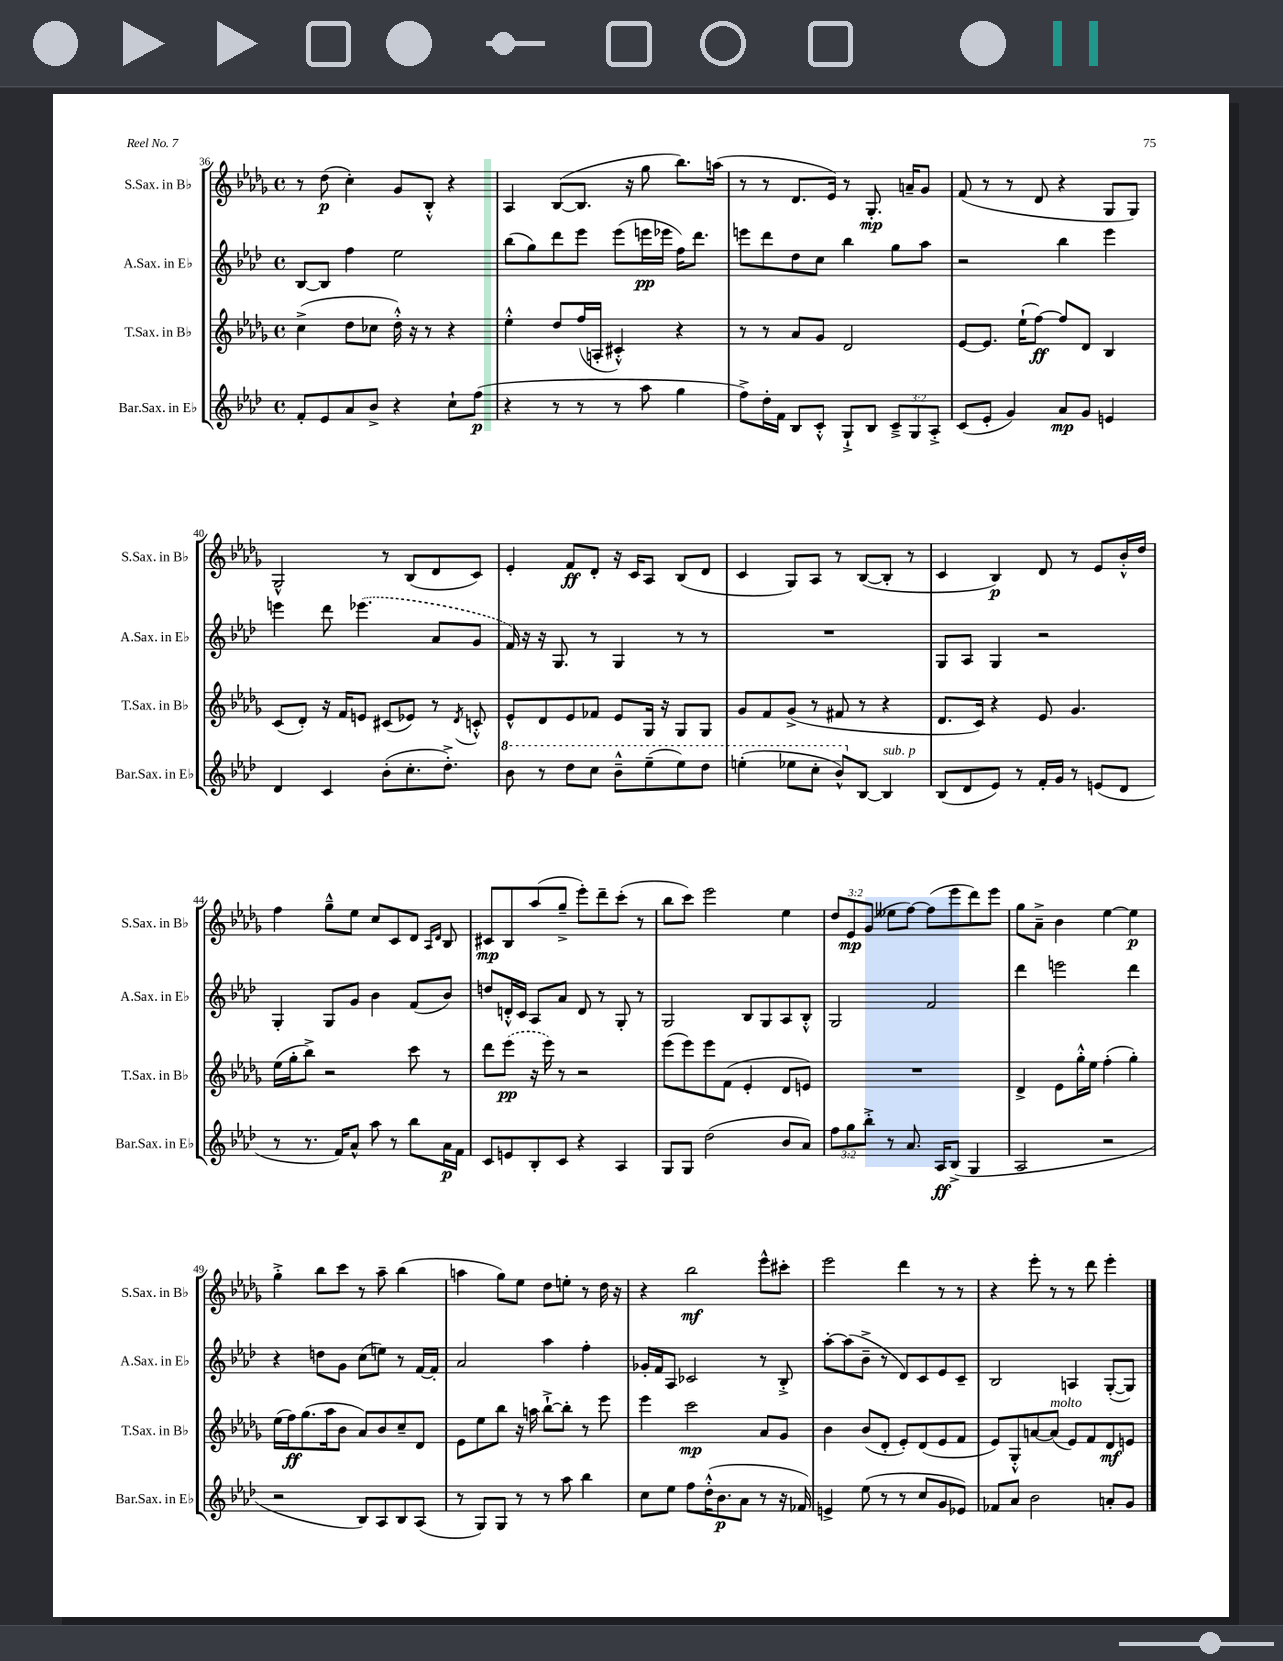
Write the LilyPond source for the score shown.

<<
\new StaffGroup <<
\new Staff = "s0" \with { instrumentName = "S.Sax. in Bb" shortInstrumentName = "S.Sax. in Bb" } {
    \clef treble \key des \major \defaultTimeSignature \time 4/4 \override Staff.TupletNumber.text = #tuplet-number::calc-fraction-text
    r8 des''8\p( c''4-.) ges'8 bes8-.-^ r4 |
    aes4 bes8~( bes8. r16 ges''8 bes''8.) a''16( |
    r8 r8 des'8. ees'16) r8 ges8.-.\mp a'16-- ges'8 |
    f'8( r8 r8 des'8 r4 ges8 ges8) |
    ges2-^ r8 bes8( des'8 c'8) |
    ees'4-. f'8\ff des'8-. r16 c'16 aes8 bes8( des'8 |
    c'4 ges8) aes8 r8 bes8~( bes8-. r8 |
    c'4 bes4\p) des'8 r8 ees'8 bes'16-.-^ des''16 |
    f''4 ges''8---^ ees''8 c''8 c'8 des'8 \grace { aes16 des'16 } bes8 |
    cis'8\mp bes8 aes''8( ges''8---> ees'''8-.) des'''8-- c'''8-.( r8 |
    bes''8 c'''8) ees'''2 ees''4 |
    \tuplet 3/2 { des''8 ees'8\mp ges'8( } eeses''8 f''8~) f''8( ees'''8 des'''8) ees'''8 |
    ges''8 aes'8---> bes'4 ees''4~ ees''4\p |
    ges''4-.-> bes''8 c'''8 r8 aes''8-- bes''4( |
    a''4 ges''8) ees''8 des''8 e''8-. r8 des''16 r16 |
    r4 bes''2\mf ees'''8-^ cis'''8-. |
    ees'''2 des'''4 r8 r8 |
    r4 ees'''8-. r8 r8 des'''8 ees'''4-. \bar "|." |
}
\new Staff = "s1" \with { instrumentName = "A.Sax. in Eb" shortInstrumentName = "A.Sax. in Eb" } {
    \clef treble \key aes \major \defaultTimeSignature \time 4/4
    bes8~ bes8 f''4 ees''2 |
    bes''8( g''8) des'''8 ees'''8 ees'''8( e'''16\pp ees'''16 f''16) des'''8. |
    e'''8 des'''8 des''8 c''8 bes''4 g''8 aes''8 |
    r2 bes''4 ees'''4 |
    e'''4 des'''8 \once \slurDashed ees'''4.( aes'8 g'8 |
    f'16) r16 r16 g8. r8 g4 r8 r8 |
    R1 |
    g8 aes8 g4 r2 |
    g4-. g8 g'8 bes'4 f'8( bes'8) |
    d''8 d'16-.-^ c'16 aes8 aes'8 d'8 r8 g8-. r8 |
    g2 bes8 g8 aes8 bes8-.-^ |
    g2 f'2 |
    des'''4 e'''2 des'''4 |
    r4 d''8 g'8 c''8( e''8) r8 f'16~ f'16-. |
    aes'2 aes''4 f''4-. |
    ges'16-. f'16 aes8 ces'2 r8 bes8-.-> |
    aes''8~-. aes''8( bes'8---> r8 des'8) c'8 ees'8 c'8-- |
    bes2 a4 g8~-.( g8) \bar "|." |
}
\new Staff = "s2" \with { instrumentName = "T.Sax. in Bb" shortInstrumentName = "T.Sax. in Bb" } {
    \clef treble \key des \major \defaultTimeSignature \time 4/4
    c''4->( des''8 ces''8 des''16-.-^) r16 r8 r4 |
    ees''4-.-^ des''8 f''16( a16-. cis'4-.-^) r4 |
    r8 r8 aes'8 ges'8 des'2 |
    ees'8~ ees'8. ees''16-!( f''8~\ff) f''8 des'8 bes4 |
    c'8( des'8-.) r16 f'16 e'8 cis'8( ees'8) r8 \acciaccatura { des'8 } c'8-.-^ |
    ees'8-^ des'8 ees'8 fes'8 ees'8 ges16 r16 ges8 ges8 |
    ges'8 f'8 ges'8->( r8 fis'8 r8 r4 |
    des'8. c'16) r4 ees'8 ges'4. |
    ees''16( ges''16-. bes''8->) r2 c'''8 r8 |
    des'''8 \once \slurDashed ees'''8\pp( r16 ees'''16) r8 r2 |
    ees'''8( ees'''8) ees'''8 f'8( ees'4-. des'8 e'8) |
    R1 |
    des'4-> ees'8 ges''16-.-^ ees''16 f''4-.( ges''4-.) |
    ees''16( f''16\ff) ges''8.( aes''16 bes'8 aes'8) bes'8 c''8-- des'8 |
    ees'8 ees''8 bes''8 r16 a''16 bes''8~-!-> bes''8-. r8 ees'''8 |
    ees'''4 c'''2\mp aes'8 ges'8 |
    bes'4 bes'8( des'8-. ees'8-.) des'8( ees'8 f'8 |
    ees'8) ges8-.-^ a'8~ a'8^\markup { \italic "molto" }( ees'8) f'8 des'8\mf e'8 \bar "|." |
}
\new Staff = "s3" \with { instrumentName = "Bar.Sax. in Eb" shortInstrumentName = "Bar.Sax. in Eb" } {
    \clef treble \key aes \major \defaultTimeSignature \time 4/4 \override Staff.TupletNumber.text = #tuplet-number::calc-fraction-text
    f'8-. ees'8 aes'8 bes'8-> r4 c''8-! f''8\p( |
    r4 r8 r8 r8 aes''8 g''4 |
    f''8->) des''16-. f'16 bes8 c'8-.-^ g8-!-> bes8 \tuplet 3/2 { c'8---> g8 aes8-.-> } |
    c'8( ees'8-. g'4) aes'8\mp g'8 e'4 |
    des'4 c'4 bes'8-.( c''8.-. des''8.-.->) |
    \ottava #1 bes''8 r8 des'''8 c'''8 bes''8---^ ees'''8--( ees'''8) des'''8 |
    e'''4-.( ees'''8 c'''8-. bes''8-^) \ottava #0 bes8~ bes4^\markup { \italic "sub. p" } |
    bes8( des'8 ees'8) r8 f'16-. g'16 r8 e'8( des'8 |
    r8 r8. f'16) aes'8-^ aes''8 r8 bes''8 aes'16\p f'16 |
    c'8 e'8 bes8-. c'8 r4 aes4 |
    g8 g8 des''2( bes'8 aes'8) |
    \tuplet 3/2 { f''8 g''8 bes''8-.-> } r8 aes'8. aes16\ff bes8->( g4 |
    aes2 r2 |
    r2 bes8) aes8 bes8 aes8( |
    r8 g8) g8 r8 r8 aes''8 bes''4 |
    c''8 ees''8 f''8 des''16-.-^( bes'8.\p aes'8 r8 r16 fes'16) |
    e'4-> ees''8( r8 r8 c''8 g'8 ees'8) |
    fes'8 aes'8 bes'2 a'8-. g'8 \bar "|." |
}
>>
>>
\layout { \context { \Score currentBarNumber = #36 } }
